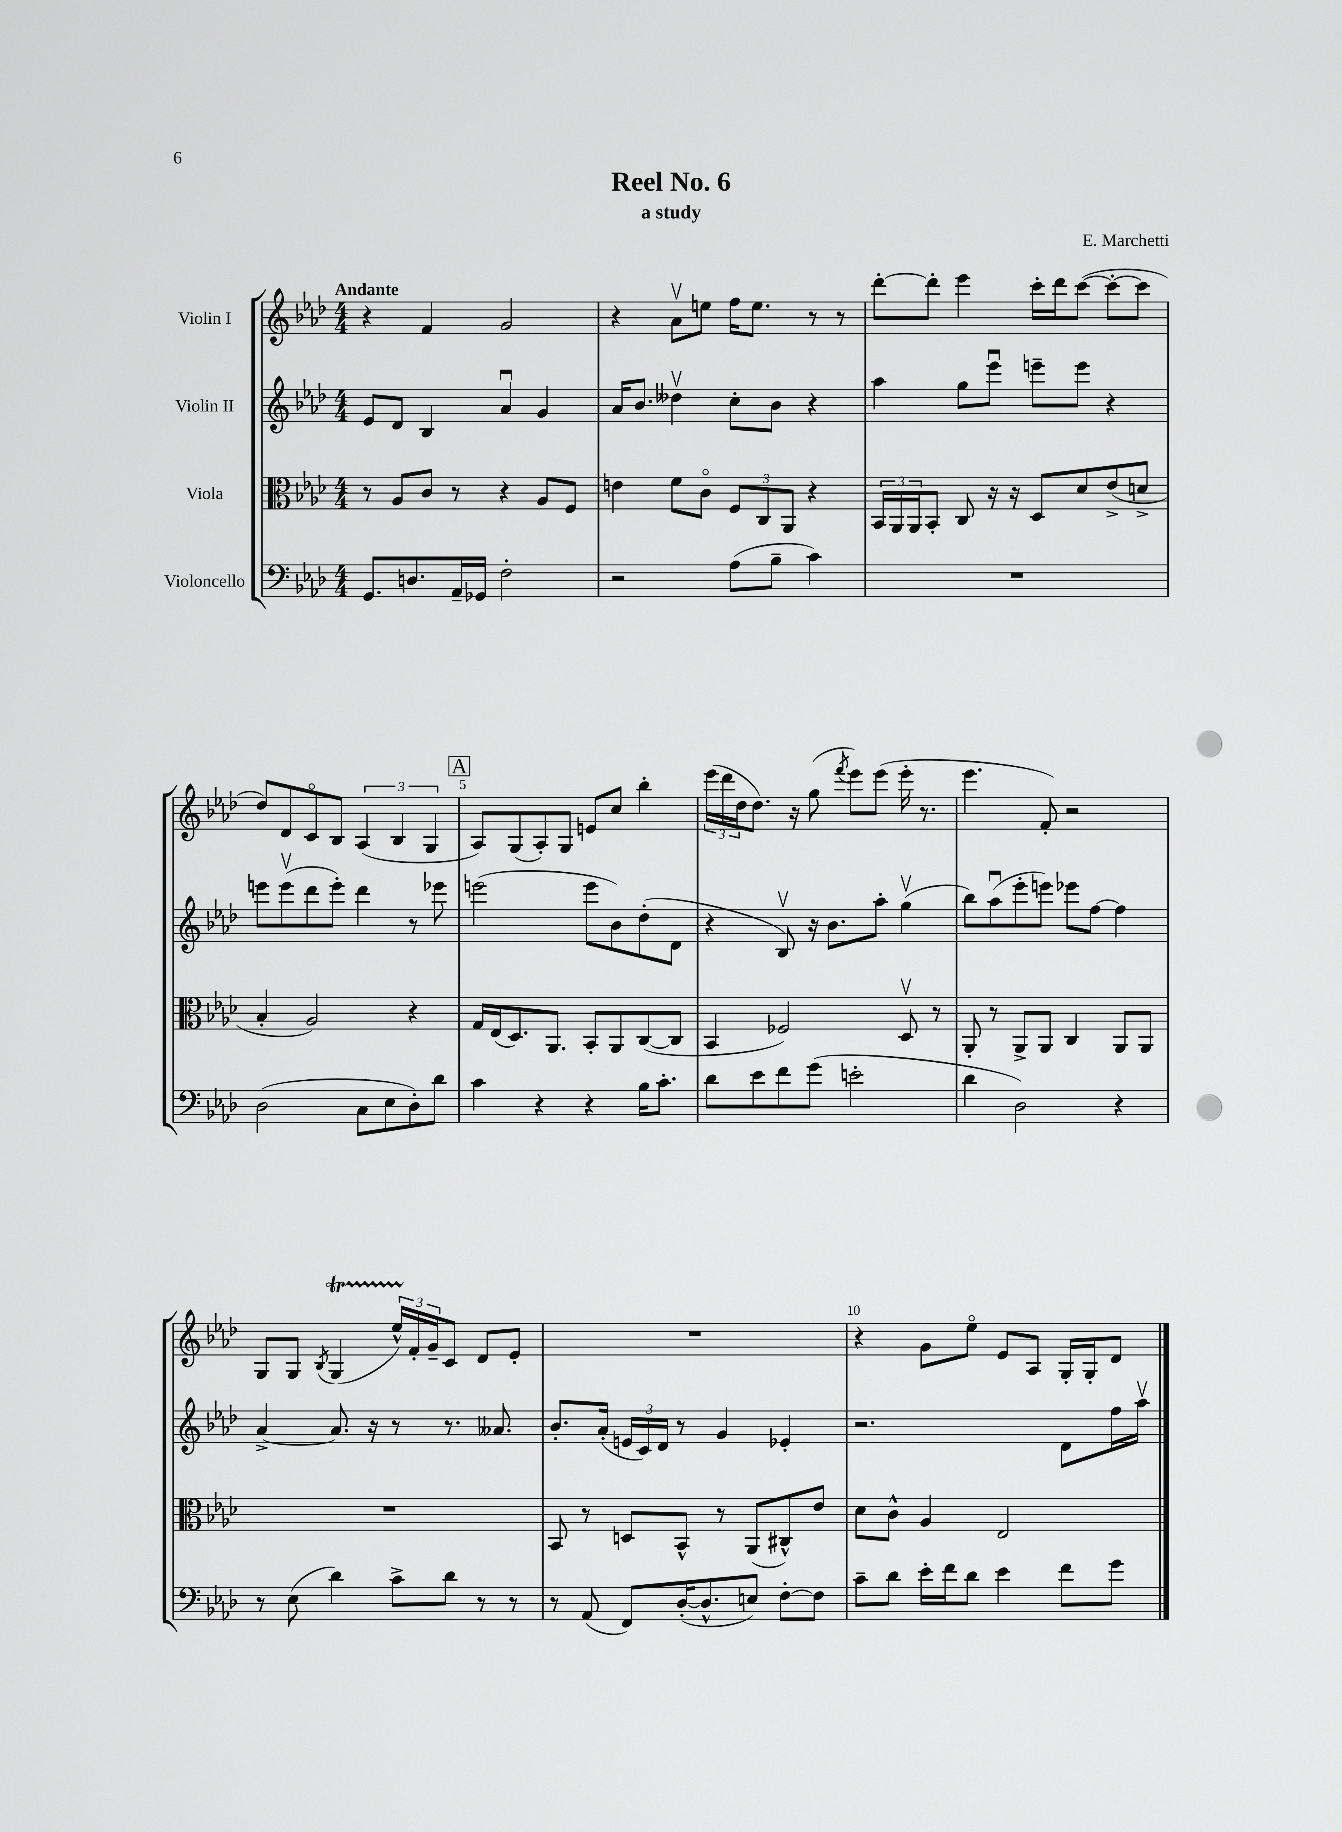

**kern	**kern	**kern	**kern
*staff4	*staff3	*staff2	*staff1
*clefF4	*clefC3	*clefG2	*clefG2
*k[b-e-a-d-]	*k[b-e-a-d-]	*k[b-e-a-d-]	*k[b-e-a-d-]
*M4/4	*M4/4	*M4/4	*M4/4
8.GG	8r	8e-	4r
.	8A-	8d-	.
8.D	.	.	.
.	8c	4B-	4f
16AA-~	8r	.	.
16GG-	.	.	.
2F'	4r	4a-u	2g
.	8A-	4g	.
.	8F	.	.
=	=	=	=
2r	4e	16a-	4r
.	.	8.b-	.
.	8f	4dd--v	8a-v
.	8co	.	8ee
(8A-	12F	8cc'	16ff
.	.	.	8.ee
.	12C	.	.
8B-~	.	8b-	.
.	12AA-	.	.
4c)	4r	4r	8r
.	.	.	8r
=	=	=	=
1r	24BB-	4aa-	[8ddd-'
.	24AA-	.	.
.	24AA-	.	.
.	8BB-'	.	8ddd-']
.	8C	8gg	4eee-
.	16r	8eee-u	.
.	16r	.	.
.	8D-	8eee~	16ccc'
.	.	.	16ddd-
.	8d-	8eee	([8ccc
.	(8e-^	4r	8ccc'_
.	8d^	.	8ccc]
=	=	=	=
(2D-	4B-'	8eee	8dd-)
.	.	(8eeev	8d-
.	2A-)	8ddd-	8co
.	.	8eee')	8B-
8C	.	4ddd-	(6A-
8E-	.	.	.
.	.	.	6B-
8D-')	4r	8r	.
.	.	.	6G
8d-	.	8eee-	.
=	=	=	=
4c	16G	(2eee	8A-)
.	(16E-	.	.
.	8.D-)	.	(8G
4r	.	.	8A-')
.	8.AA-	.	.
.	.	.	8G
4r	8BB-'	8eee	8e
.	8AA-	8b-)	8cc
16B-	([8C	(8dd-'	4bb-'
8.c'	.	.	.
.	8C]	8d-	.
=	=	=	=
8d-	4BB-	4r	(24eee-
.	.	.	24ddd-
.	.	.	24dd-
8e-	.	.	8.dd-)
8f	2F-)	8B-v)	.
.	.	.	16r
(8g	.	16r	(8gg
.	.	8.b-	.
.	.	.	8qfff
2e'	.	.	8eee-)
.	.	8aa-'	(8eee-
.	8D-v	(4ggv	16eee-'
.	.	.	8.r
.	8r	.	.
=	=	=	=
4d-	8AA-'	8bb-)	4.eee-
.	8r	(8aa-u	.
2D-)	8AA-^	8eee-'	.
.	8AA-	8eee)	8f')
.	4C	8eee-	2r
.	.	[8ff	.
4r	8AA-	4ff]	.
.	8AA-	.	.
=	=	=	=
8r	1r	[4a-^	8G
(8E-	.	.	8G
.	.	.	8qB-
4d-)	.	8.a-]	(4G
.	.	16r	.
8c^	.	8r	24ee-^^)
.	.	.	24f'
.	.	.	24g~
8d-	.	8.r	8c
8r	.	.	8d-
.	.	8.a--	.
8r	.	.	8e-'
=	=	=	=
8r	8BB-	8.b-'	1r
(8AA-	8r	.	.
.	.	(16a-'	.
8FF)	8D	24e	.
.	.	24c)	.
.	.	24d-	.
([16D-'	8BB-^^	8r	.
8.D-^^]	.	.	.
.	8r	4g	.
8E)	(8AA-	.	.
[8F'	8C#^^)	4e-'	.
8F]	8e-	.	.
=	=	=	=
8c~	8d-	2.r	4r
8d-	8c^^	.	.
16e-'	4A-	.	8g
16f	.	.	.
8d-	.	.	8ee-o
4e-	2E-	.	8e-
.	.	.	8A-
8f	.	8d-	16G'
.	.	.	16G'
8g	.	16ff	8d-
.	.	16aa-v	.
==	==	==	==
*-	*-	*-	*-
